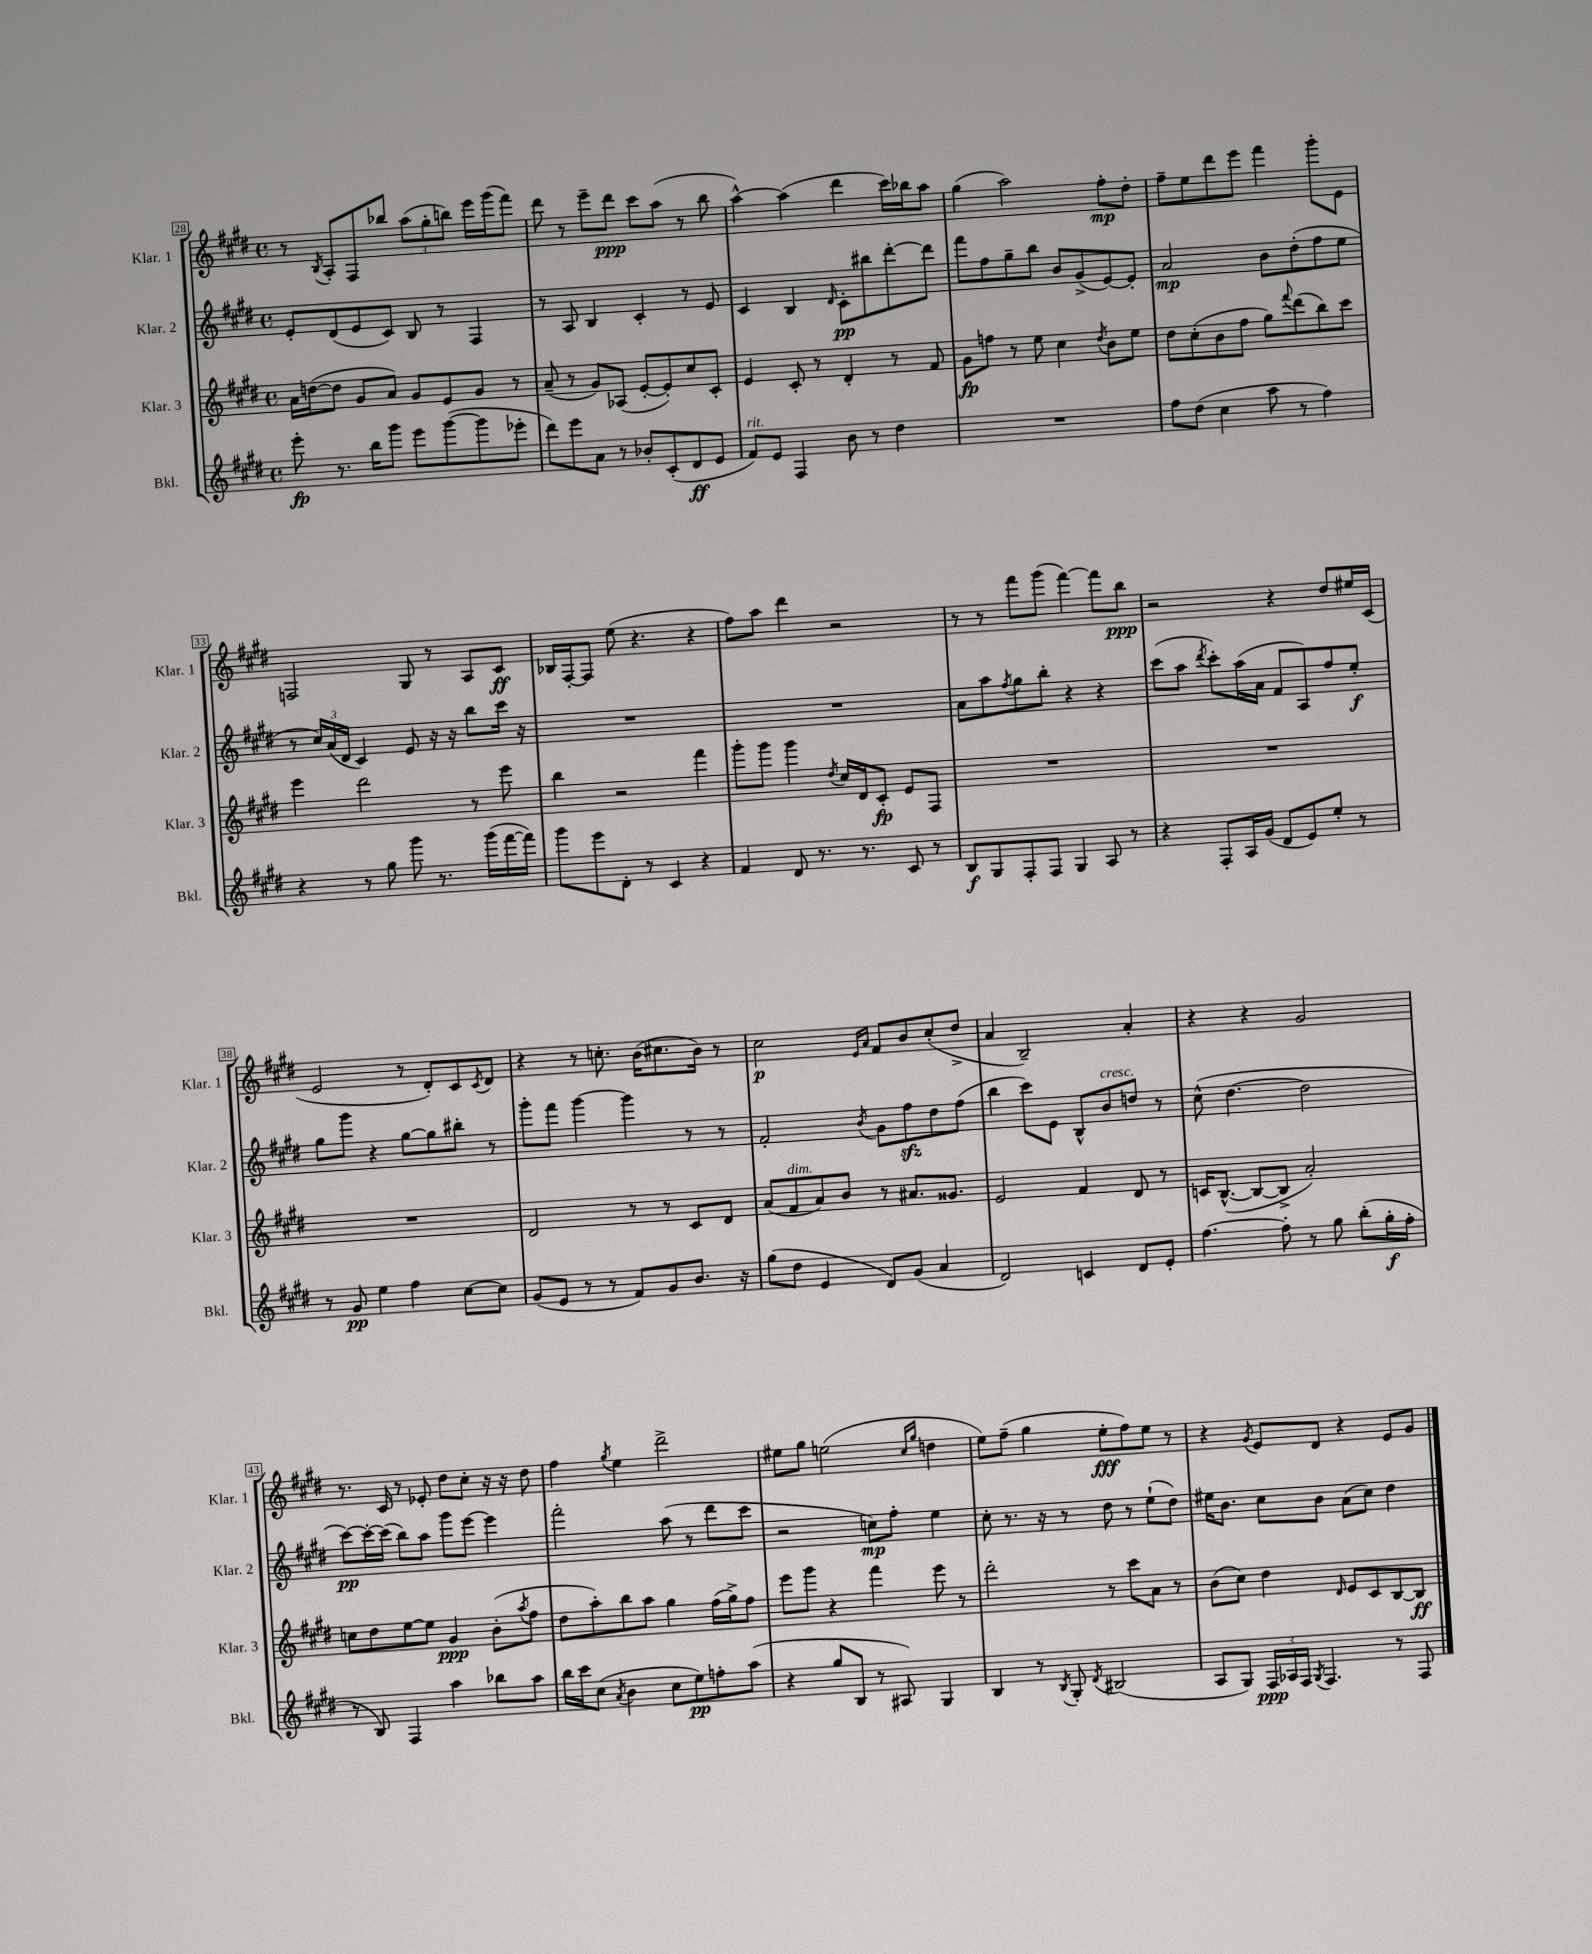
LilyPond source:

<<
\new StaffGroup <<
\new Staff = "s0" \with { instrumentName = "Klar. 1" shortInstrumentName = "Klar. 1" } {
    \clef treble \key e \major \defaultTimeSignature \time 4/4
    r8 \acciaccatura { b8 } a8-. fis8 bes''8 \tuplet 3/2 { a''8( gis''8-. b''8) } e'''16 gis'''16( fis'''8) |
    dis'''8 r8 e'''8-- dis'''8\ppp cis'''8 a''8( r8 b''8 |
    a''4~-^) a''4( dis'''4 cis'''16) bes''16 a''8 |
    gis''4( a''2) fis''8-.\mp dis''8-. |
    fis''8-- e''8 dis'''8 e'''8 fis'''4 gis'''8-. e'8 |
    f2 gis8 r8 a8 cis'8\ff |
    bes16 fis16~-. fis8 e''8( r4. r4 |
    fis''8) a''8 dis'''4 r2 |
    r8 r8 fis'''8 gis'''8( fis'''4~) fis'''8 b''8\ppp |
    r2 r4 dis''8 eis''16 cis'16( |
    e'2 r8 dis'8-.) cis'8 \acciaccatura { cis'8 } dis'8 |
    r4 r8 c''8.-. b'16( cis''8. b'16) r8 |
    cis''2\p \grace { e'16 a'16 } fis'8 b'8 cis''8-.( dis''8-> |
    a'4 b2--) a'4-. |
    r4 r4 gis'2 |
    r8. cis'16 r8 ees'8-. dis''8 cis''8-. r16 r16 dis''8 |
    fis''4 \acciaccatura { gis''8 } e''4 dis'''2-> |
    eis''8 gis''8 e''2( \grace { cis''16 gis''16 } d''4 |
    e''8) fis''8--( gis''4 e''8-.\fff fis''8) e''8 r8 |
    r4 \acciaccatura { gis'8 } e'8 dis'8 r4 e'8 gis'8 \bar "|." |
}
\new Staff = "s1" \with { instrumentName = "Klar. 2" shortInstrumentName = "Klar. 2" } {
    \clef treble \key e \major \defaultTimeSignature \time 4/4
    e'8-. dis'8( e'8 cis'8) b8 r8 fis4 |
    r8 a8 b4 cis'4-. r8 e'8 |
    cis'4 b4 \grace { dis'16 } cis'8-.\pp bis''8 dis'''8~-. dis'''8 |
    fis'''8 fis''8 gis''8-- b''8 b'8 gis'8->( e'8~) e'8-. |
    a'2\mp b'8 dis''8-.( fis''8 e''8 |
    r8 \tuplet 3/2 { cis''16) a'16( dis'16 } cis'4) e'8 r16 r16 b''8 cis'''16 r16 |
    R1 |
    R1 |
    a'8 a''8 \acciaccatura { fis''8 } gis''8 b''8-. r4 r4 |
    cis'''8( a''8 \acciaccatura { dis'''8 } cis'''8-.) a''16( a'16 fis'8 a8) fis''8 e''8-.\f |
    gis''8 gis'''8 r4 gis''8~ gis''8 bis''8-. r8 |
    gis'''8-. fis'''8 gis'''4~ gis'''4 r8 r8 |
    fis'2-. \acciaccatura { b'8 } gis'8 fis''8\sfz dis''8 fis''8( |
    b''4 cis'''8) e'8 b8-^ b'8^\markup { \italic "cresc." } d''8 r8 |
    cis''8-^( dis''4.~ dis''2 |
    cis'''8~\pp) cis'''16~-. cis'''16( b''8) a''8 gis'''8 e'''8~ e'''4 |
    fis'''2-. a''8( r8 dis'''8 cis'''8 |
    r2 c''8\mp) fis''8-. e''4 |
    cis''8-. r8. r16 r8 dis''8 r8 e''8-!( dis''8) |
    eis''16 b'8. cis''8 b'8 a'8( cis''8) dis''4 \bar "|." |
}
\new Staff = "s2" \with { instrumentName = "Klar. 3" shortInstrumentName = "Klar. 3" } {
    \clef treble \key e \major \defaultTimeSignature \time 4/4
    a'16 d''16~( d''8 gis'8 a'8) gis'8 e'8 gis'8 r8 |
    a'8--( r8 gis'8) aes8( e'8~-. e'8-.) cis''8 cis'8-. |
    e'4 cis'8-. r8 dis'4-. r8 fis'8 |
    gis'8\fp f''8 r8 e''8 cis''4 \acciaccatura { dis''8 } b'8 e''8 |
    dis''8 cis''8-.( b'8 fis''8 gis''8) \appoggiatura { fis'''8 } dis'''8( b''8) cis'''8 |
    e'''4 dis'''2 r8 e'''8 |
    b''4 r2 fis'''4 |
    gis'''8-. gis'''8 gis'''4 \acciaccatura { dis''8 } cis''16 dis'16 cis'8-.\fp e'8 fis8 |
    R1 |
    R1 |
    R1 |
    dis'2 r8 r8 cis'8 dis'8 |
    a'8( fis'8^\markup { \italic "dim." } a'8) b'8 r8 ais'8. gisis'8. |
    e'2 fis'4 dis'8 r8 |
    c'16 b8.~-^( b8~ b8-> a'2-.) |
    c''8 dis''8 e''8~ e''8 gis'4\ppp b'8-.( \acciaccatura { a''8 } fis''8 |
    dis''8 a''8-.) b''8 a''8 gis''4 fis''16( gis''16->) fis''8 |
    e'''8 gis'''8 r4 fis'''4 e'''8 r8 |
    dis'''2-. r8 cis'''8 a'8 r8 |
    b'8( cis''8) dis''4 \grace { dis'16 } e'8 cis'8 b8~ b8\ff \bar "|." |
}
\new Staff = "s3" \with { instrumentName = "Bkl." shortInstrumentName = "Bkl." } {
    \clef treble \key e \major \defaultTimeSignature \time 4/4
    e'''8-.\fp r8. b''16 gis'''8 e'''8 gis'''8~( gis'''8 ees'''8-. |
    dis'''8) e'''8 a'8 r8 bes'8-. cis'8-.( dis'8\ff e'8 |
    fis'8^\markup { \italic "rit." }) e'8 fis4 b'8 r8 dis''4 |
    R1 |
    fis''8 dis''8( cis''4 a''8 r8 fis''4) |
    r4 r8 gis''8 gis'''8 r8. gis'''16( fis'''16~ fis'''16) |
    gis'''8 e'''8 dis'8-. r8 cis'4 r4 |
    fis'4 dis'8 r8. r8. cis'8 r8 |
    b8\f gis8 fis8-. fis8 gis4 a8 r8 |
    r4 fis8-. a16 gis'16( dis'8 e'8) e''8-. r8 |
    r8 gis'8\pp e''4 fis''4 cis''8~ cis''8 |
    gis'8( e'8 r8 r8 fis'8) gis'8 b'8. r16 |
    gis''8( dis''8 e'4 dis'8) gis'8( a'4 |
    dis'2) c'4 dis'8 e'8-. |
    fis''4.~ fis''8-. r8 gis''8 b''8-.( gis''16-.\f fis''16-. |
    r8 b8) fis4 a''4 bes''8 a''8 |
    b''16 cis'''16 cis''8( \acciaccatura { a'8 } b'4 cis''8 e''8\pp) f''8-. a''8( |
    r4 gis''8 b8 r8 ais8) gis4 |
    b4 r8 \acciaccatura { b8 } gis8-. \acciaccatura { dis'8 } bis2( |
    a8 gis8) \tuplet 3/2 { fis16\ppp aes16 fis16 } \acciaccatura { gis8 } fis4. r8 fis8 \bar "|." |
}
>>
>>
\layout { \context { \Score currentBarNumber = #28 \override BarNumber.stencil = #(make-stencil-boxer 0.1 0.3 ly:text-interface::print) } }
